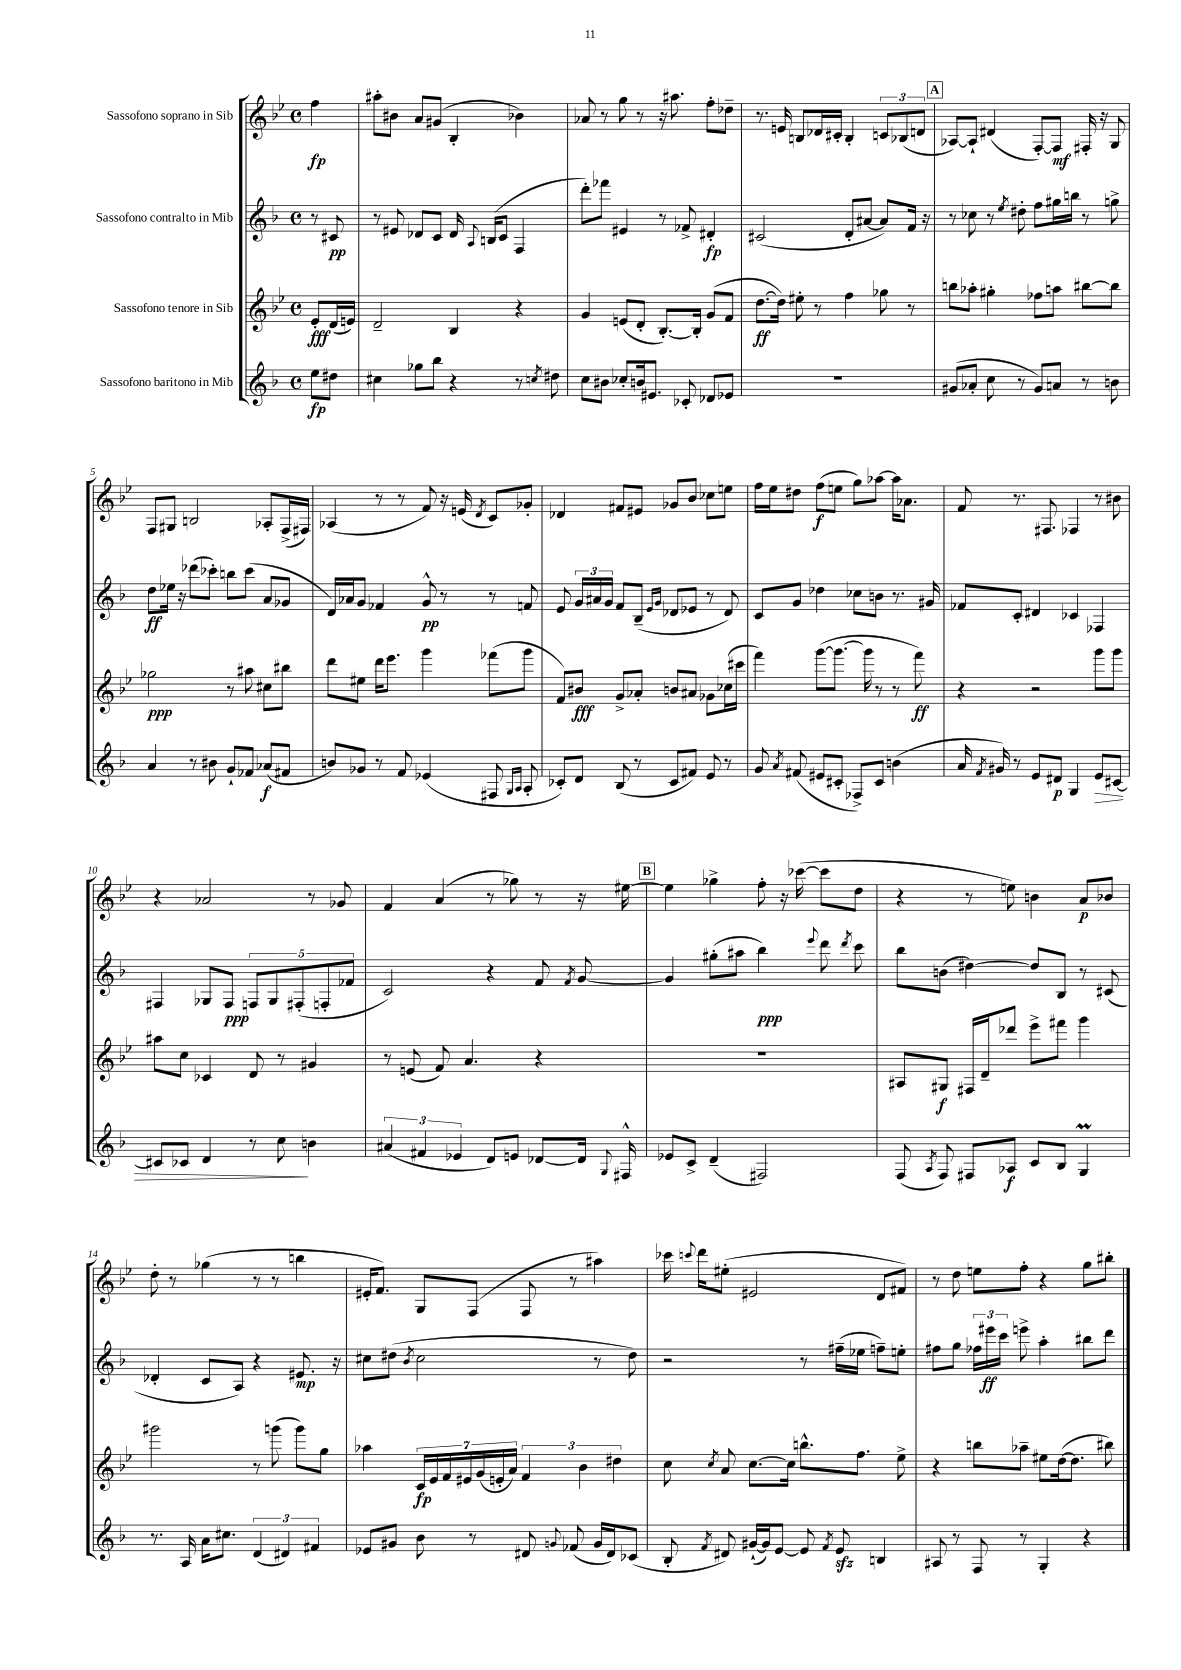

**kern	**kern	**kern	**kern
*staff4	*staff3	*staff2	*staff1
*clefG2	*clefG2	*clefG2	*clefG2
*k[b-]	*k[b-e-]	*k[b-]	*k[b-e-]
*M4/4	*M4/4	*M4/4	*M4/4
*met(c)	*met(c)	*met(c)	*met(c)
8ee\L	8e-'/L	8r	4ff\
8dd#\J	(16d/L	8c#/	.
.	16e/JJ)	.	.
=	=	=	=
4cc#\	2d~/	8r	8aa#'\L
.	.	8e#/	8b#\J
8gg-\L	.	8d-/L	8a/L
8bb-\J	.	8c/J	(8g#/J
4r	4B-/	16d-/	4B-'/
.	.	8qqA/	.
.	.	(16B/LK	.
.	.	8c/J	.
8r	4r	4F/	4b-\)
8qcc/	.	.	.
8dd#\	.	.	.
=	=	=	=
8cc\L	4g/	8ddd'\L)	8a-/
8b#\J	.	8fff-\J	8r
8cc-'/L	(8e/L	4e#/	8gg\
16b/k	8d'/J	.	8r
8.e#/J	.	.	.
.	[8.B-'/L)	8r	16r
.	.	.	8.aa#\
8c-'/	.	8f-^/	.
.	16B-'/]Jk	.	.
8d-/L	(8g/L	4d#'/	8ff'\L
8e-/J	8f/J	.	8dd-~\J
=	=	=	=
1r	[8.dd\L	(2c#/	8.r
.	16dd\]Jk)	.	16e/
.	8ee#'\	.	8B/L
.	8r	.	16d-/L
.	.	.	16c#'/JJ
.	4ff\	8d'/L	4B'/
.	.	[8a#/J	.
.	8gg-\	8a#/]L)	12c/L
.	.	.	(12B-/
.	8r	16f/Jk	.
.	.	.	12d/J
.	.	16r	.
=	=	=	=
(8g#/L	8bb\L	8r	[8A-/L)
8a-'/J	8aa-'\J	8cc-\	8A-`/]J
8cc\	4gg#'\	8r	(4d#/
.	.	8qee/	.
8r	.	8dd#'\	.
8g#/L)	8ff-\L	8ff\L	[8F'/L)
8a/J	8aa\J	16gg#\L	8F/]J
.	.	16bb\JJ	.
8r	[8bb#\L	8r	16F#'/
.	.	.	16r
8b\	8bb#\]J	8gg^\	8G/
=	=	=	=
4a/	2gg-\	8dd\L	8F/L
.	.	16ee-\Jk	8G#/J
.	.	16r	.
8r	.	(8ddd-\L	2B/
8b#\	.	8ccc-'\J)	.
8g`/L	8r	8bb\L	.
8f-/J	8aa#\	(8ccc-\J	.
(8a-/L	8cc#\L	8a/L	8A-'/L
8f#/J	8bb#\J	8g-/J	(16F^/L
.	.	.	16F#/JJ)
=	=	=	=
8b/L)	8ddd\L	16d/LL)	(4A-/
.	.	16a-/J	.
8g-/J	8ee#\J	8g/J	.
8r	16ddd\LK	4f-/	8r
.	8.eee-\J	.	.
8f/	.	.	8r
(4e-/	4ggg\	8g^^/	8f/)
.	.	8r	16r
.	.	.	(16e/
.	.	.	8qd/
8F#/	(8fff-\L	8r	8c/L)
16qqG/LL	.	.	.
16qqA/JJ	.	.	.
8A'/	8ggg\J	8f/	8g-'/J
=	=	=	=
8c-'/L)	8f/L)	8e/	4d-/
8d/J	8b#/J	24g/LL	.
.	.	24a#/	.
.	.	24g/JJ	.
(8B-/	8g^/L	8f/L	8f#/L
8r	8a-'/J	(8B-~/J	8e#/J
.	.	16qqe/LL	.
.	.	16qqg/JJ	.
8c-/L	8b/L	8d-/L	8g-/L
8f#/J)	8a#/J	8e-/J	8b-/J
8e/	8g-\L	8r	8cc-\L
8r	(16cc-\L	8d-/)	8ee\J
.	16ccc#\JJ	.	.
=	=	=	=
8g/	4fff\)	8c/L	16ff\LL
.	.	.	16ee-\J
8qa/	.	.	.
(8f#/	.	8g/J	8dd#\J
8e#/L	([8ggg\L	4dd-\	(8ff\L
8c#'/J	8.ggg\_J	.	8ee\J
8F-^/L)	.	8cc-\L	8gg\L)
.	16ggg\]	.	.
8c#/J	8r	8b\J	[8aa-\J
(4b\	8r	8.r	16aa-\]LK
.	.	.	8.a-\J
.	8fff\)	.	.
.	.	16g#/	.
=	=	=	=
16a/	4r	8f-/L	8f/
8qf/	.	.	.
16g#/)	.	.	.
8r	.	8c'/J	8.r
8e/L	2r	4d#/	.
.	.	.	8.F#/
8d#/J	.	.	.
4G/	.	4c-/	4F-/
8e/L	8ggg\L	4F-/	8r
[8c#/J	8ggg\J	.	8b#\
=	=	=	=
8c#/]L	8aa#\L	4F#/	4r
8c-/J	8cc\J	.	.
4d/	4c-/	8G-/L	2a-/
.	.	8F#/J	.
8r	8d/	10F/L	.
.	.	10G-/	.
8cc\	8r	.	.
.	.	(10F#'/	.
4b\	4g#/	.	8r
.	.	10F'/	.
.	.	.	8g-/
.	.	10f-/J	.
=	=	=	=
(6a#/	8r	2c/)	4f/
.	(8e/	.	.
6f#/	.	.	.
.	8f/)	.	(4a/
6e-/	.	.	.
.	4.a/	.	.
8d/L)	.	4r	8r
8e/J	.	.	8gg-\)
[8d-/L	4r	8f/	8r
.	.	8qf/	.
16d-/]Jk	.	[8g/	16r
8qqG/	.	.	.
16F#^^/	.	.	[16ee#\
=	=	=	=
8e-/L	1r	4g/]	4ee#\]
8c^/J	.	.	.
(4d~/	.	(8gg#'\L	4gg-^\
.	.	8aa#\J	.
2F#/)	.	4bb-\)	8ff'\
.	.	.	16r
.	.	.	([16ccc-\
.	.	8qqeee/	.
.	.	8ddd\	8ccc-\]L
.	.	8qddd/	.
.	.	8ccc\	8dd\J
=	=	=	=
(8F/	8A#/L	8bb-\L	4r
8qA/	.	.	.
8F/)	8G#/J	(8b\J	.
8F#/L	16F#/LL	[4dd#\)	8r
.	16d~/J	.	.
8A-/J	8ddd-/J	.	8ee\)
8c/L	8eee-^\L	8dd#/]L	4b\
8B-/J	8fff#\J	8B-/J	.
4G/	4ggg\	8r	8a/L
.	.	(8c#/	8b-/J
=	=	=	=
8.r	2ggg#\	4d-'/	8dd'\
.	.	.	8r
16A/	.	.	.
16a\LK	.	8c/L	(4gg-\
8.cc#\J	.	.	.
.	.	8A/J)	.
(6d/	8r	4r	8r
.	(8ggg\	.	8r
6d#/)	.	.	.
.	8ggg\L)	8.e#/	4bb\
6f#/	.	.	.
.	8gg\J	.	.
.	.	16r	.
=	=	=	=
8e-/L	4aa-\	8cc#\L	16e#'/LK
.	.	.	8.f/J)
8g#/J	.	(8dd#\J	.
.	.	8qb-/	.
8b-\	28c/LL	2cc#\	8G/L
.	28e-/	.	.
.	28f/	.	.
.	28e#/	.	.
8r	.	.	(8F/J
.	(28g/	.	.
.	28e'/	.	.
.	28a/JJ)	.	.
8d#/	6f/	.	8F/
8qqg/	.	.	.
(8f-/	.	.	8r
.	6b-\	.	.
16g/LL	.	8r	4aa#\)
16d#/J)	.	.	.
.	6dd#\	.	.
(8c-/J	.	8dd#\)	.
=	=	=	=
8B-'/	8cc\	2r	16ccc-\
.	.	.	8qqccc/
.	.	.	16ddd\LK
8qf/	8qcc/	.	.
8d#/)	8a/	.	(8ee#'\J
([16g#`/LL	[8.cc\L	.	2e#/
16g#/]J)	.	.	.
[8e/J	.	.	.
.	16cc\]Jk	.	.
8e/]	8.bb^^\L	8r	.
8qf/	.	.	.
8e/	.	(16ff#~\LL	.
.	8.ff\J	16ee-\JJ	.
4B/	.	8ff~\L)	8d/L
.	8ee-^\	8ee'\J	8f#/J)
=	=	=	=
8A#/	4r	8ff#\L	8r
8r	.	8gg\J	8dd\
8F/	8bb\L	24ff-\LL	8ee\L
.	.	24eee#\	.
.	.	24ccc\JJ	.
8r	8aa-~\J	8eee^\	8ff'\J
4G'/	8ee#\L	4aa'\	4r
.	([16dd\k	.	.
.	8.dd\]J	.	.
4r	.	8bb#\L	8gg\L
.	8bb#\)	8ddd\J	8bb#'\J
==	==	==	==
*-	*-	*-	*-
